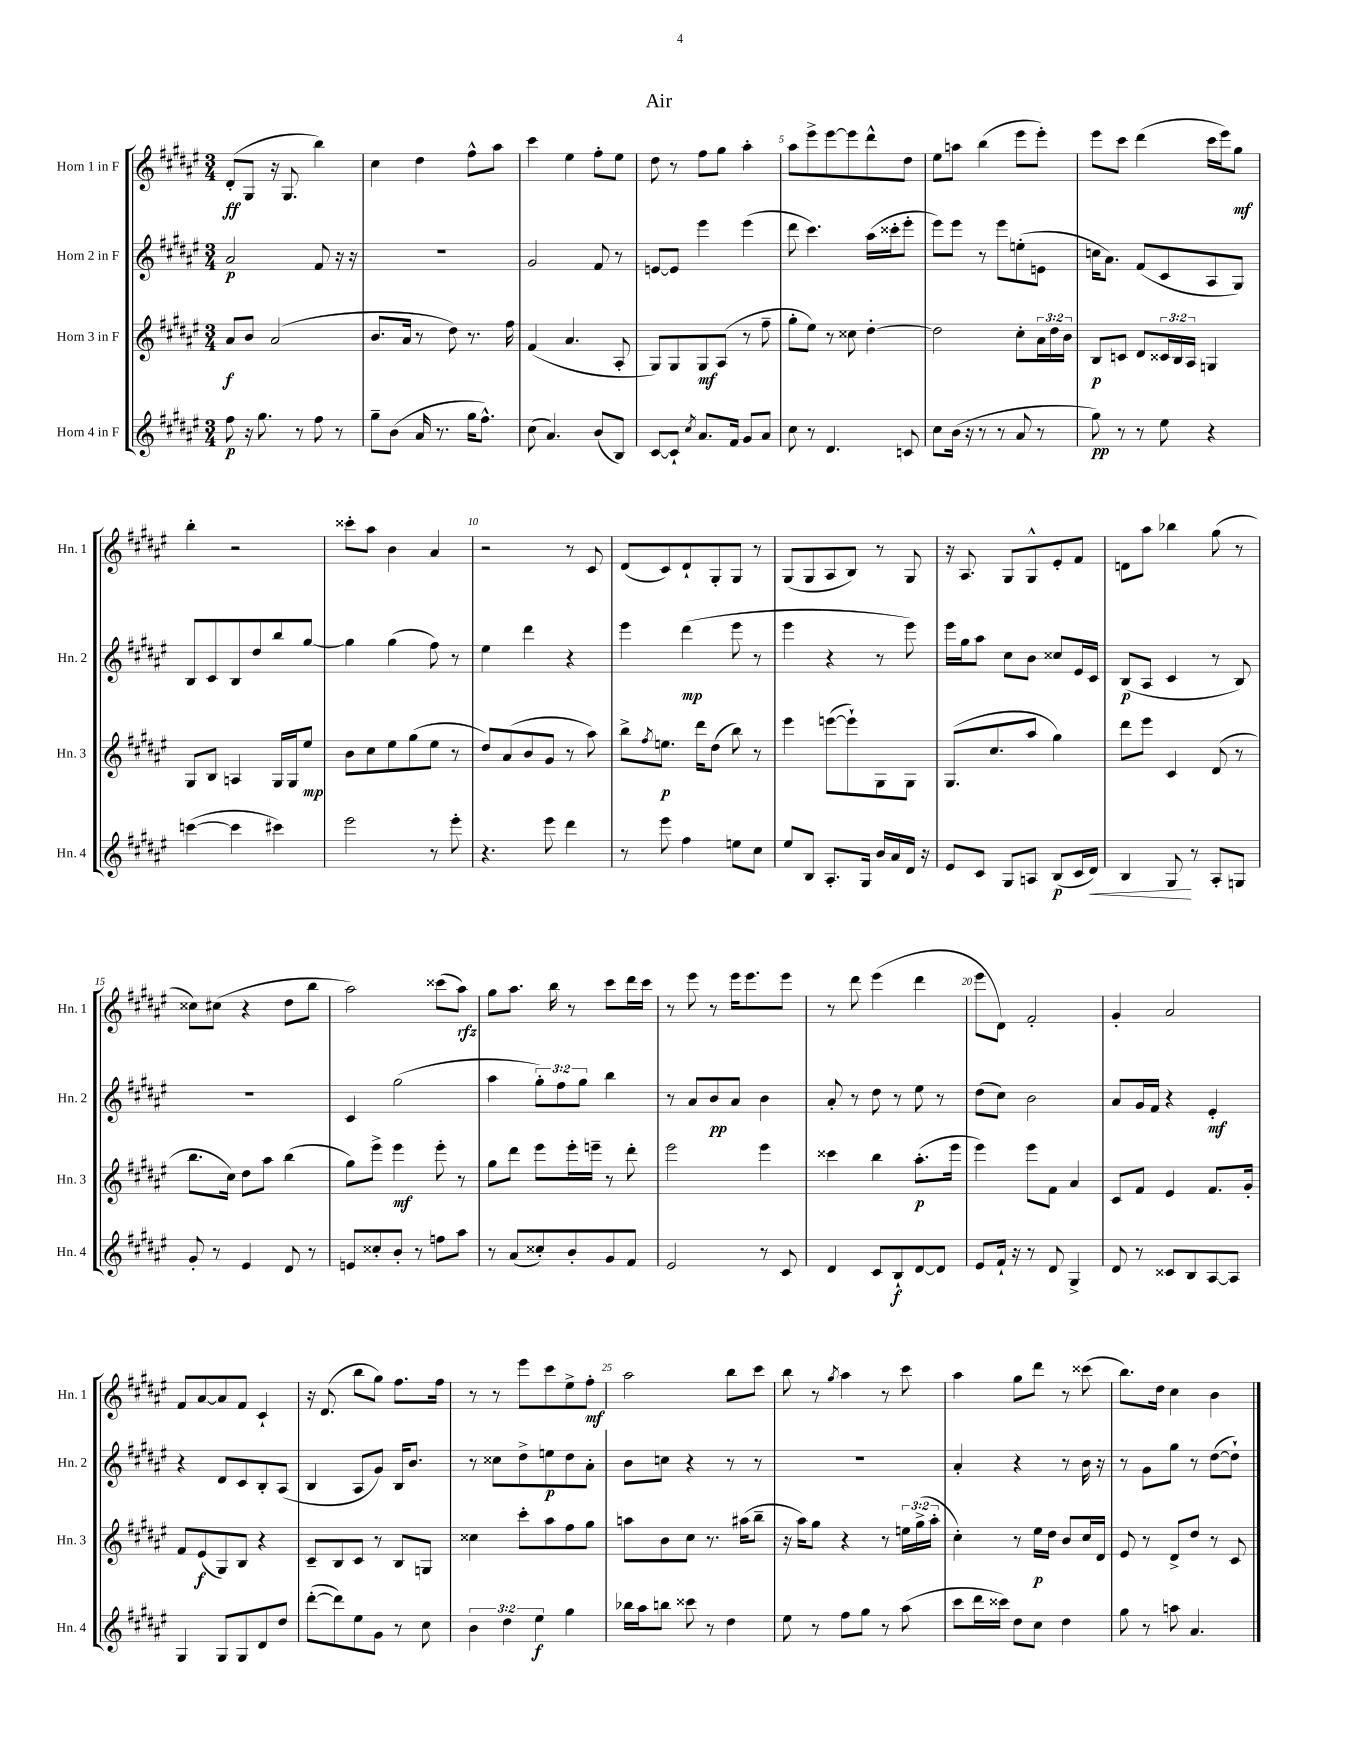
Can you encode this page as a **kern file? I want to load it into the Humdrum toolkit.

**kern	**dynam	**kern	**dynam	**kern	**dynam	**kern	**dynam
*part4	*part4	*part3	*part3	*part2	*part2	*part1	*part1
*staff4	*staff4	*staff3	*staff3	*staff2	*staff2	*staff1	*staff1
*I"Horn 4 in F	*	*I"Horn 3 in F	*	*I"Horn 2 in F	*	*I"Horn 1 in F	*
*I'Hn. 4	*	*I'Hn. 3	*	*I'Hn. 2	*	*I'Hn. 1	*
*clefG2	*	*clefG2	*	*clefG2	*	*clefG2	*
*k[f#c#g#d#a#e#]	*	*k[f#c#g#d#a#e#]	*	*k[f#c#g#d#a#e#]	*	*k[f#c#g#d#a#e#]	*
*M3/4	*	*M3/4	*	*M3/4	*	*M3/4	*
=1	=1	=1	=1	=1	=1	=1	=1
8ff#\	p	8a#/L	f	2a#/	p	(8d#'/L	ff
16r	.	8b/J	.	.	.	8G#/J	.
8.gg#\	.	.	.	.	.	.	.
.	.	(2a#/	.	.	.	16r	.
.	.	.	.	.	.	8.G#/	.
8r	.	.	.	.	.	.	.
8ff#\	.	.	.	8f#/	.	4bb\)	.
8r	.	.	.	16r	.	.	.
.	.	.	.	16r	.	.	.
=2	=2	=2	=2	=2	=2	=2	=2
8gg#~\L	.	8.b/L	.	2.r	.	4cc#\	.
(8b\J	.	.	.	.	.	.	.
.	.	16a#/Jk	.	.	.	.	.
16a#/	.	8r	.	.	.	4dd#\	.
8.r	.	.	.	.	.	.	.
.	.	8dd#\)	.	.	.	.	.
16gg#\KL	.	8.r	.	.	.	8ff#^^\L	.
8.ff#^^\J)	.	.	.	.	.	.	.
.	.	.	.	.	.	8aa#\J	.
.	.	16ff#\	.	.	.	.	.
=3	=3	=3	=3	=3	=3	=3	=3
(8cc#\	.	(4f#/	.	2g#/	.	4ccc#\	.
4.a#/)	.	.	.	.	.	.	.
.	.	4.a#/	.	.	.	4ee#\	.
(8b/L	.	.	.	8f#/	.	8ff#'\L	.
8B/J)	.	8A#'/	.	8r	.	8ee#\J	.
=4	=4	=4	=4	=4	=4	=4	=4
[8c#/L	.	8G#/L)	.	[8en/L	.	8dd#\	.
8c#`/J]	.	8G#/	.	8e/J]	.	8r	.
8qcc#/	.	.	.	.	.	.	.
8.a#/L	.	8G#/	mf	4eee#\	.	8ff#\L	.
.	.	(8A#/J	.	.	.	8gg#\J	.
16f#/Jk	.	.	.	.	.	.	.
8g#/L	.	8r	.	(4eee#\	.	4aa#'\	.
8a#/J	.	8ff#~\	.	.	.	.	.
=5	=5	=5	=5	=5	=5	=5	=5
8cc#\	.	8gg#'\L	.	8ddd#\	.	8aa#\L	.
8r	.	8ee#\J)	.	4.ccc#\)	.	8eee#^\	.
4.d#/	.	8r	.	.	.	[8eee#\	.
.	.	8cc##X\	.	.	.	8eee#\]	.
.	.	[4dd#'\	.	(16aa#\LL	.	8ddd#^^\	.
.	.	.	.	16ccc##X'\J	.	.	.
8cn/	.	.	.	8eee#'\J	.	8dd#\J	.
=6	=6	=6	=6	=6	=6	=6	=6
8cc#\L	.	2dd#\]	.	8eee#\L)	.	8ee#\L	.
(16b\Jk	.	.	.	8eee#\J	.	8aan\J	.
16r	.	.	.	.	.	.	.
8r	.	.	.	8r	.	(4bb\	.
8r	.	.	.	8eee#\L	.	.	.
8a#/	.	8cc#'\L	.	(8een'\	.	8eee#\L	.
8r	.	24a#\L	.	8en\J	.	8eee#'\J)	.
.	.	24dd#\	.	.	.	.	.
.	.	24b\JJ	.	.	.	.	.
=7	=7	=7	=7	=7	=7	=7	=7
8gg#\)	pp	8B/L	p	16ccn\KL	.	8eee#\L	.
.	.	.	.	8.a#\J)	.	.	.
8r	.	8cn/J	.	.	.	8ccc#\J	.
8r	.	8d#/L	.	(8f#/L	.	(4ddd#\	.
8ee#\	.	24c##X/L	.	8c#/	.	.	.
.	.	24B/	.	.	.	.	.
.	.	24A#/JJ	.	.	.	.	.
4r	.	4Gn/	.	8A#/	.	16ccc#\LL	.
.	.	.	.	.	.	16eee#\J)	.
.	.	.	.	8G#/J)	.	8gg#\J	mf
!!LO:LB:g=z
=8	=8	=8	=8	=8	=8	=8	=8
([4cccn\	.	8G#/L	.	8B/L	.	4bb'\	.
.	.	8B/J	.	8c#/	.	.	.
4ccc\]	.	4An/	.	8B/	.	2r	.
.	.	.	.	8dd#/	.	.	.
4ccc#X\)	.	16G#/LL	.	8bb/	.	.	.
.	.	16G#/J	.	.	.	.	.
.	.	8ee#/J	mp	[8gg#/J	.	.	.
=9	=9	=9	=9	=9	=9	=9	=9
2eee#\	.	8b\L	.	4gg#\]	.	8ccc##X'\L	.
.	.	8cc#\	.	.	.	8aa#\J	.
.	.	8ee#\	.	(4gg#\	.	4b\	.
.	.	(8gg#\	.	.	.	.	.
8r	.	8ee#\J	.	8ff#\)	.	4a#/	.
8eee#'\	.	8r	.	8r	.	.	.
=10	=10	=10	=10	=10	=10	=10	=10
4.r	.	8dd#/L)	.	4ee#\	.	2r	.
.	.	(8a#/	.	.	.	.	.
.	.	8b/	.	4ddd#\	.	.	.
8eee#\	.	8g#/J	.	.	.	.	.
4ddd#\	.	8r	.	4r	.	8r	.
.	.	8aa#\)	.	.	.	8c#/	.
=11	=11	=11	=11	=11	=11	=11	=11
8r	.	8bb^\L	.	4eee#\	.	(8d#/L	.
.	.	8qff#/	.	.	.	.	.
8eee#\	.	8.een\J	p	.	.	8c#/)	.
4ff#\	.	.	.	(4ddd#\	mp	8d#`/	.
.	.	16ddd#\KL	.	.	.	.	.
.	.	(8dd#\J	.	.	.	8G#'/	.
8een\L	.	8bb\)	.	8eee#\	.	8G#/J	.
8cc#\J	.	8r	.	8r	.	8r	.
=12	=12	=12	=12	=12	=12	=12	=12
8ee#/L	.	4eee#\	.	4eee#\	.	(8G#/L	.
8B/J	.	.	.	.	.	8G#/	.
8.A#'/L	.	([8eeen\L	.	4r	.	8A#/	.
.	.	8eee`\])	.	.	.	8B/J)	.
16G#/Jk	.	.	.	.	.	.	.
16b/LL	.	8G#\	.	8r	.	8r	.
16a#/	.	.	.	.	.	.	.
16d#/JJ	.	8G#\J	.	8eee#\)	.	8G#/	.
16r	.	.	.	.	.	.	.
=13	=13	=13	=13	=13	=13	=13	=13
8e#/L	.	(8.G#/L	.	16eee#\LL	.	16r	.
.	.	.	.	16gg#\J	.	8.A#/	.
8c#/J	.	.	.	8aa#\J	.	.	.
.	.	8.cc#/	.	.	.	.	.
8G#/L	.	.	.	8cc#\L	.	8G#/L	.
8An/J	.	8aa#/J	.	8b\J	.	8G#^^/	.
(8B/L	p	4gg#\)	.	8cc##X/L	.	8e#'/	.
16c#/L	.	.	.	16e#/L	.	8f#/J	.
!	!LO:HP:b	!	!	!	!	!	!
16d#/JJ)	<	.	.	16c#/JJ	.	.	.
=14	=14	=14	=14	=14	=14	=14	=14
4B/	.	8ddd#\L	.	(8B/L	p	8dn\L	.
.	.	8eee#\J	.	8A#/J	.	8aa#\J	.
8G#/	.	4c#/	.	4c#/	.	4bb-X\	.
8r	[	.	.	.	.	.	.
8A#'/L	.	(8d#/	.	8r	.	(8gg#\	.
8Gn/J	.	8r	.	8B/)	.	8r	.
!!LO:LB:g=z
=15	=15	=15	=15	=15	=15	=15	=15
8g#'/	.	8.bb\L	.	2.r	.	8cc##X\L)	.
8r	.	.	.	.	.	(8cc#X\J	.
.	.	16cc#\Jk)	.	.	.	.	.
4e#/	.	8dd#\L	.	.	.	4r	.
.	.	8aa#\J	.	.	.	.	.
8d#/	.	(4bb\	.	.	.	8dd#\L	.
8r	.	.	.	.	.	8bb\J	.
=16	=16	=16	=16	=16	=16	=16	=16
8en/L	.	8gg#\L)	.	4c#/	.	2aa#\)	.
8cc##X'/	.	8eee#^\J	.	.	.	.	.
8b'/J	.	4eee#\	mf	(2gg#\	.	.	.
8r	.	.	.	.	.	.	.
8ffn\L	.	8eee#'\	.	.	.	(8ccc##X\L	.
8aa#\J	.	8r	.	.	.	8aa#\J)	rfz
=17	=17	=17	=17	=17	=17	=17	=17
8r	.	8gg#\L	.	4aa#\	.	8gg#\L	.
(8a#/L	.	8ddd#\J	.	.	.	8.aa#\J	.
8cc##X'/)	.	8eee#\L	.	12gg#'\L)	.	.	.
.	.	.	.	.	.	16bb\	.
.	.	.	.	12ff#\	.	.	.
8b'/	.	16eee#'\L	.	.	.	8r	.
.	.	.	.	12gg#\J	.	.	.
.	.	16eeen~\JJ	.	.	.	.	.
8g#/	.	8r	.	4bb\	.	8ccc#\L	.
8f#/J	.	8ddd#'\	.	.	.	16ddd#\L	.
.	.	.	.	.	.	16ccc#\JJ	.
=18	=18	=18	=18	=18	=18	=18	=18
2e#/	.	2eee#\	.	8r	.	8r	.
.	.	.	.	8a#/L	.	8eee#\	.
.	.	.	.	8b/	pp	8r	.
.	.	.	.	8a#/J	.	16eee#\KL	.
.	.	.	.	.	.	8.eee#\	.
8r	.	4eee#\	.	4b\	.	.	.
8c#/	.	.	.	.	.	8eee#\J	.
=19	=19	=19	=19	=19	=19	=19	=19
4d#/	.	4ccc##X\	.	8a#'/	.	8r	.
.	.	.	.	8r	.	8ddd#\	.
8c#/L	.	4bb\	.	8dd#\	.	(4eee#\	.
8B`/	f	.	.	8r	.	.	.
[8d#/	.	(8.aa#'\L	p	8ee#\	.	4ddd#\	.
8d#/J]	.	.	.	8r	.	.	.
.	.	16eee#\Jk	.	.	.	.	.
=20	=20	=20	=20	=20	=20	=20	=20
8e#/L	.	4eee#\)	.	(8dd#\L	.	8eee#\L	.
16f#`/Jk	.	.	.	8cc#\J)	.	8d#\J)	.
16r	.	.	.	.	.	.	.
8r	.	8eee#\L	.	2b\	.	2f#'/	.
8d#/	.	8f#\J	.	.	.	.	.
4G#^/	.	4a#/	.	.	.	.	.
=21	=21	=21	=21	=21	=21	=21	=21
8d#/	.	8c#/L	.	8a#/L	.	4g#'/	.
8r	.	8f#/J	.	16g#/L	.	.	.
.	.	.	.	16f#/JJ	.	.	.
8c##X/L	.	4e#/	.	4r	.	2a#/	.
8B/	.	.	.	.	.	.	.
[8A#/	.	8.f#/L	.	4e#'/	mf	.	.
8A#/J]	.	.	.	.	.	.	.
.	.	16g#'/Jk	.	.	.	.	.
!!LO:LB:g=z
=22	=22	=22	=22	=22	=22	=22	=22
4G#/	.	8f#/L	.	4r	.	8f#/L	.
.	.	(8e#/	f	.	.	[8a#/	.
8G#/L	.	8G#/)	.	8d#/L	.	8a#/]	.
8G#/	.	8B/J	.	8c#/	.	8f#/J	.
8d#/	.	4r	.	8B'/	.	4c#`/	.
8dd#/J	.	.	.	(8A#/J	.	.	.
=23	=23	=23	=23	=23	=23	=23	=23
([8ddd#'\L	.	8c#~/L	.	4B/	.	16r	.
.	.	.	.	.	.	(8.d#/	.
8ddd#\])	.	8B/	.	.	.	.	.
8ee#\	.	8c#/J	.	8A#/L	.	8bb\L	.
8g#\J	.	8r	.	8g#/J)	.	8gg#\J)	.
8r	.	8B/L	.	16B/KL	.	8.ff#\L	.
.	.	.	.	8.b/J	.	.	.
8cc#\	.	8Gn/J	.	.	.	.	.
.	.	.	.	.	.	16ff#\Jk	.
=24	=24	=24	=24	=24	=24	=24	=24
6b\	.	4cc##X\	.	8r	.	8r	.
.	.	.	.	8cc##X\L	.	8r	.
6dd#\	.	.	.	.	.	.	.
.	.	8ccc#'\L	.	8dd#^\	.	8eee#\L	.
6ee#\	f	.	.	.	.	.	.
.	.	8aa#\	.	8een\	p	8ccc#\	.
4gg#\	.	8ff#\	.	8dd#\	.	8ee#^\	.
.	.	8gg#\J	.	8a#'\J	.	8ff#'\J	mf
=25	=25	=25	=25	=25	=25	=25	=25
16bb-X\LL	.	8aan\L	.	8b\L	.	2aa#\	.
16aa#\J	.	.	.	.	.	.	.
8bbn\J	.	8b\	.	8ccn\J	.	.	.
8ccc##X\	.	8cc#\J	.	4r	.	.	.
8r	.	8.r	.	.	.	.	.
4dd#\	.	.	.	8r	.	8bb\L	.
.	.	(16aa#X\KL	.	.	.	.	.
.	.	8bb~\J	.	8r	.	8ccc#\J	.
=26	=26	=26	=26	=26	=26	=26	=26
8ee#\	.	16r	.	2.r	.	8bb\	.
.	.	16aa#\KL)	.	.	.	.	.
8r	.	8gg#\J	.	.	.	8r	.
.	.	.	.	.	.	8qgg#/	.
8ff#\L	.	4r	.	.	.	4aa#\	.
8gg#\J	.	.	.	.	.	.	.
8r	.	8r	.	.	.	8r	.
(8aa#\	.	24een\LL	.	.	.	8ccc#\	.
.	.	(24gg#^\	.	.	.	.	.
.	.	24aa#'\JJ	.	.	.	.	.
=27	=27	=27	=27	=27	=27	=27	=27
8ccc#\L	.	4cc#'\)	.	4a#'/	.	4aa#\	.
16ddd#\L	.	.	.	.	.	.	.
16ccc##X\JJ)	.	.	.	.	.	.	.
8dd#\L	.	8r	.	4r	.	8gg#\L	.
8cc#\J	.	16ee#\LL	p	.	.	8ddd#\J	.
.	.	16dd#\JJ	.	.	.	.	.
4dd#\	.	8b/L	.	8r	.	8r	.
.	.	16cc#/L	.	16b\	.	(8ccc##X\	.
.	.	16d#/JJ	.	16r	.	.	.
=28	=28	=28	=28	=28	=28	=28	=28
8gg#\	.	8e#/	.	8r	.	8.bb\L)	.
8r	.	8r	.	8g#\L	.	.	.
.	.	.	.	.	.	16dd#\Jk	.
8aan\	.	8d#^/L	.	8gg#\J	.	4cc#\	.
4.a#/	.	8dd#/J	.	8r	.	.	.
.	.	8r	.	([8dd#\L	.	4b\	.
.	.	8c#/	.	8dd#`\J])	.	.	.
==	==	==	==	==	==	==	==
*-	*-	*-	*-	*-	*-	*-	*-
